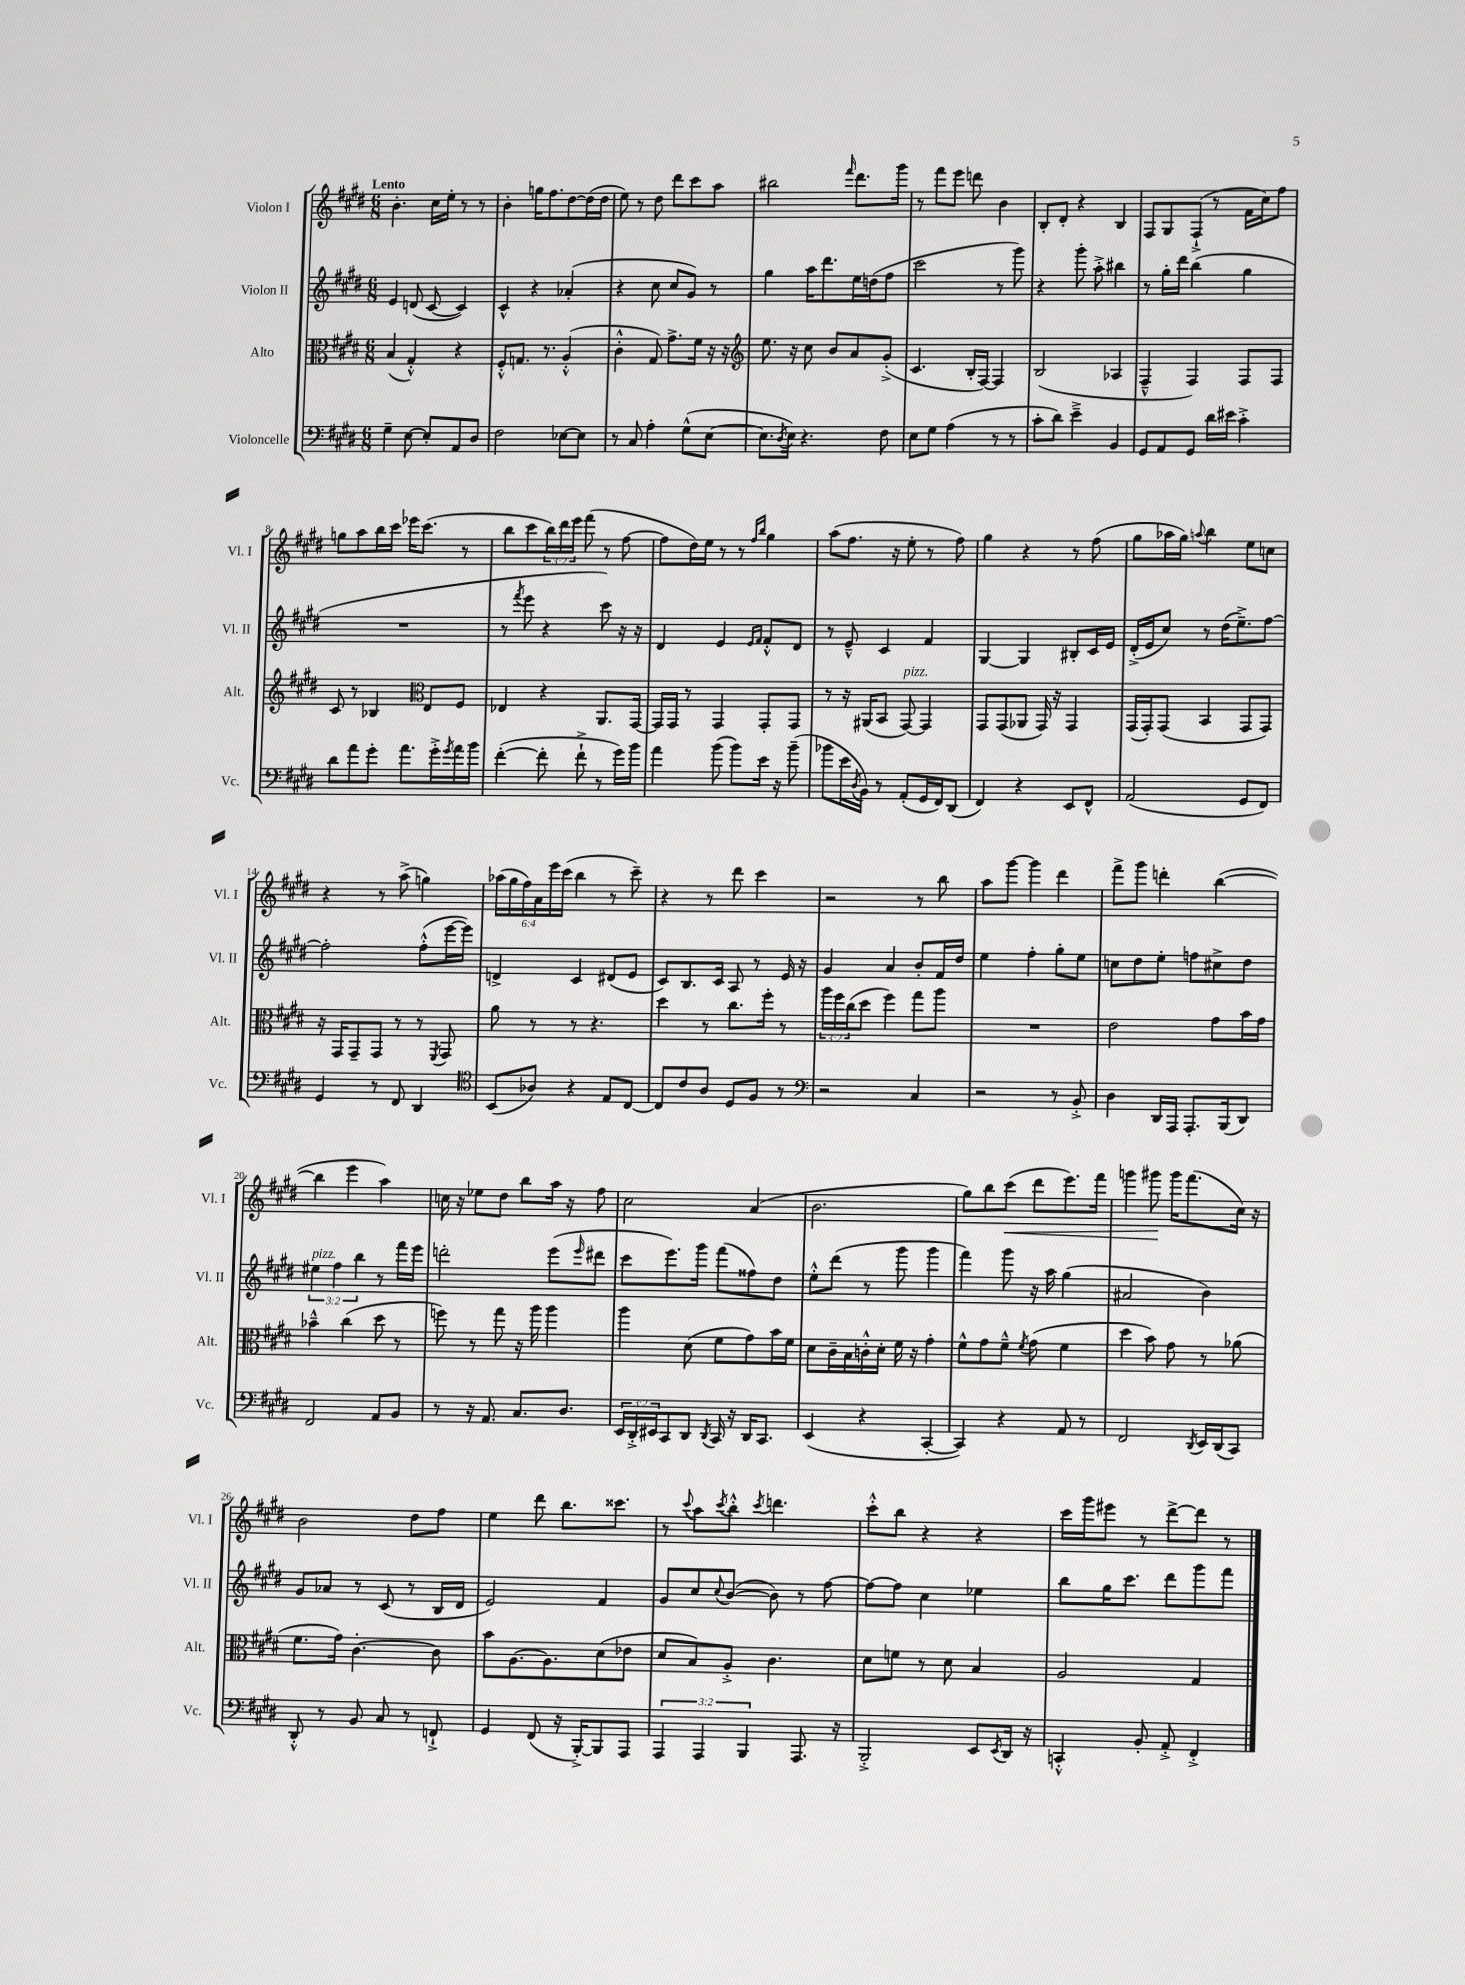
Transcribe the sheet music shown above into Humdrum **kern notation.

**kern	**kern	**kern	**kern
*staff4	*staff3	*staff2	*staff1
*clefF4	*clefC3	*clefG2	*clefG2
*k[f#c#g#d#]	*k[f#c#g#d#]	*k[f#c#g#d#]	*k[f#c#g#d#]
*M6/8	*M6/8	*M6/8	*M6/8
4G#~	(4B	4e	4.b'
[8E	4G#'^^)	(8d	.
8E']	.	[8c#	16cc#
.	.	.	16ee'
8AA	4r	4c#])	8r
8D#	.	.	8r
=	=	=	=
2F#	8F#'^^	4c#^^	4b'
.	8.G	.	.
.	.	4r	16gg
.	8.r	.	8.ff#
[8E-	(4A'^^	(4a-'	[8dd#
8E-]	.	.	(16dd#]
.	.	.	16dd#
=	=	=	=
8r	4c#'^^	4r	8ee)
8C#	.	.	8r
4A'	8G#)	8cc#	8dd#
.	8.g#^	8cc#	8ddd#
(8G#^^	.	8g#)	8ccc#
.	16f#	.	.
[8E	16r	8r	8aa
.	16r	.	.
=	=	=	=
*	*clefG2	*	*
8.E]	8.ee	4gg#	2bb#
8qD#	.	.	.
16E)	16r	.	.
4.r	8cc#	16aa	.
.	.	8.ddd#	.
.	8b	.	.
.	.	.	16qqfff#
.	8a	16ee	8.ddd#
.	.	(16dd	.
8F#	(8g#'^	8ff#	.
.	.	.	16ggg#
=	=	=	=
8E	4.c#	2ccc#	8r
8G#	.	.	8fff#
(4A	.	.	8eee
.	16B'	.	8ddd
.	[16F#)	.	.
8r	4F#]	8r	4b
8r	.	8ggg#)	.
=	=	=	=
8c#'	(2B	4r	8B'
8d#)	.	.	8d#'
4e~^	.	8ggg#'	4r
.	.	8aa'^	.
4BB	4A-	4bb#	4B
=	=	=	=
8GG#	4F#~^^	8r	8F#
8AA	.	16gg#'	8G#
.	.	16ddd#	.
8GG#	4F#)	(4bb	(8F#`^
16d#	.	.	8r
16e#	.	.	.
4c#'^	8F#	4gg#	16f#
.	.	.	16cc#)
.	8F#	.	8ff#
=	=	=	=
8d#	8c#	2.r	8gg
8a	8r	.	8aa
8g#'	4B-	.	16bb
.	.	.	16ccc#
8.a	.	.	16eee-
.	.	.	(8.ccc#
*	*clefC3	*	*
.	8E	.	.
16g#'^	.	.	.
8qg#	.	.	.
16a	8F#	.	8r
16b	.	.	.
=	=	=	=
([4f#'	4E-	8r	8bb
.	.	8qfff#	.
.	.	8eee	8ccc#
8f#']	4r	4r	24bb)
.	.	.	24ddd#
.	.	.	24eee
8f#`^	.	.	(8fff#
8r	8.AA	8ccc#)	8r
16g#)	.	16r	[8ff#
16b	[16GG#	16r	.
=	=	=	=
4a	16GG#]	4d#	8ff#]
.	16GG#	.	.
.	8r	.	16dd#)
.	.	.	16ee
(8b	4GG#	4e	8r
8b)	.	.	8r
.	.	16qqe	16qqff#
.	.	16qqf#	16qqbb
16e	8GG#'	8f#'^^	4gg#
16r	.	.	.
(8b~	8GG#	8d#	.
=	=	=	=
8b-	8r	8r	(8aa
16e	16r	8e~^^	8.ff#
8qD#	.	.	.
16BB)	(16AA#	.	.
8r	8BB	4c#	.
.	.	.	16r
(8AA'	[8GG#)	.	8ee'
16GG#	4GG#]	4f#	8r
16FF#)	.	.	.
(8DD#	.	.	8ff#)
=	=	=	=
4FF#)	8GG#	[4G#	4gg#
.	(8GG#	.	.
4r	8AA-	4G#]	4r
.	16GG#)	.	.
.	16r	.	.
8EE	4GG#	8B#'	8r
8FF#^^	.	16c#	(8ff#
.	.	16e	.
=	=	=	=
(2AA	(16GG#	(16d#'^	8gg#
.	16GG#')	16e	.
.	(8GG#	8cc#)	16aa-
.	.	.	16gg#)
.	.	.	8qqaa
.	4BB	8r	4bb
.	.	(16dd#	.
.	.	8.ee~^)	.
8GG#	8GG#	.	8ee
8FF#)	8GG#)	[8ff#	8cc
=	=	=	=
4GG#	16r	2ff#']	4r
.	16GG#	.	.
.	8GG#~	.	.
8r	8GG#	.	8r
8FF#	8r	.	(8aa^
4DD#	8r	(8ff#'^^	4gg)
.	8qFF#	.	.
.	8GG#	[16eee	.
.	.	16eee])	.
=	=	=	=
*clefC4	*	*	*
(8BB	8a	4d^	(24aa-
.	.	.	24gg#
.	.	.	24ff#)
8A-)	8r	.	24a
.	.	.	24eee
.	.	.	(24ccc#
4r	8r	4c#	4bb
.	4.r	.	.
8E	.	(8d#	8r
[8C#	.	8e	8ccc#~)
=	=	=	=
8C#]	4dd#	8c#)	4r
8c#	.	8.B	.
8A	8r	.	8r
.	.	16c#	.
8D#	8.cc#	8A	8ddd#
8F#	.	8r	4ccc#
.	16ff#'	.	.
8r	8r	16e	.
.	.	16r	.
=	=	=	=
*clefF4	*	*	*
2r	24aa	4g#	2r
.	24ff#	.	.
.	(24cc#	.	.
.	8dd#	.	.
.	4ff#)	4a	.
4C#	8gg#	8b'	8r
.	8aa	16f#	8bb
.	.	16dd#	.
=	=	=	=
2r	2.r	4ee	8aa
.	.	.	[8ggg#
.	.	4ff#'	4ggg#]
8r	.	8gg#'	4ddd#
8BB'^	.	8ee	.
=	=	=	=
4D#	2e	8cc	8fff#^
.	.	8dd#	8ggg#
16DD#	.	8ee'	4ddd'
16AAA	.	.	.
8.AAA'	.	8ff	.
.	8g#	8cc#^	([4bb
(16BBB	.	.	.
8DD#)	16b	8dd#	.
.	16g#	.	.
=	=	=	=
2FF#	4b-~^^	6ee#	4bb]
.	.	6ff#	.
.	(4cc#	.	4eee
.	.	6bb	.
8AA	8dd#	8r	4aa)
8BB	8r	16fff#	.
.	.	16eee	.
=	=	=	=
8r	8ff)	2ddd'	16cc
.	.	.	16r
16r	8r	.	8ee-
8.AA	.	.	.
.	8gg#	.	8dd#
8.C#	16r	.	8bb
.	16aa	.	.
.	4aa	(8eee	16aa
8.D#	.	.	16r
.	.	16qqeee	.
.	.	8ddd#	8ff#
=	=	=	=
24EE	4aa	8ccc#	2cc#
24DD#'^	.	.	.
24EE#	.	.	.
8CC#	.	8.eee)	.
8DD#	(8d#	.	.
.	.	16ggg#	.
8qDD#	.	.	.
16CC#	8f#	(8fff#	.
16r	.	.	.
16DD#	8g#)	8ff##)	(4a
8.CC#	.	.	.
.	16b	8dd#	.
.	16f#	.	.
=	=	=	=
(4EE	8d#	8ee'^^	2.b
.	16c#~	(8ddd#	.
.	16B	.	.
4r	16c'^^	8r	.
.	16d#'	.	.
.	16f#	8ggg#	.
.	16r	.	.
[4CC#'	4g#'	4ggg#	.
=	=	=	=
4CC#])	8f#^^	4fff#)	8gg#)
.	8g#	.	8bb
4r	8f#~^^	8ggg#	(8ccc#
.	8qf#	.	.
.	(8g#	16r	8ddd#
.	.	16aa	.
8AA	4f#	(4gg#	8.eee)
8r	.	.	.
.	.	.	16fff#
=	=	=	=
2FF#	4dd#	2a#	4ggg
.	8b)	.	8ggg#
.	8g#	.	16ggg#
.	.	.	(8.fff#
8qDD#	.	.	.
16EE	8r	4b)	.
(16DD#	.	.	.
8CC#)	(8a-	.	16cc#)
.	.	.	16r
=	=	=	=
8DD#'^^	8.f#	8g#	2b
8r	.	8a-	.
.	16g#)	.	.
8BB	[4.c#'	8r	.
8C#	.	(8c#	.
8r	.	8r	8dd#
8FF`^	8c#]	16B	8ff#
.	.	16d#	.
=	=	=	=
4GG#	8b	2e)	4ee
.	[8.A	.	.
(8FF#	.	.	8ddd#
.	8.A]	.	.
16r	.	.	8.bb
[16BBB'^)	.	.	.
8BBB]	(8d#	4f#	.
.	.	.	8.ccc##
8AAA	8e-	.	.
=	=	=	=
6AAA	8d#	8g#	8r
.	.	.	8qqccc#
.	8B)	8cc#	8aa
6AAA	.	.	.
.	.	8qqcc#	8qccc#
.	8A'^	([8b	8bb'^^
6BBB	.	.	.
.	.	.	8qccc#
.	4.c#	8b])	4.ddd
8.AAA	.	8r	.
.	.	[8ff#	.
16r	.	.	.
=	=	=	=
2BBB'^	8d#	8ff#_	8ccc#'^^
.	8f	8ff#]	8bb
.	8r	4cc#	4r
.	8d#	.	.
8EE	4B	4ee-	4r
8qEE	.	.	.
16DD#	.	.	.
16r	.	.	.
=	=	=	=
4CC'^^	2A	8bb	16ccc#
.	.	.	16ggg#
.	.	16gg#	8eee#
.	.	8.ccc#	.
8BB'	.	.	8r
8AA'^	.	8ddd#	[8ddd#^
4FF#'^	4G#	8ggg#	8ddd#]
.	.	8fff#	8r
==	==	==	==
*-	*-	*-	*-
